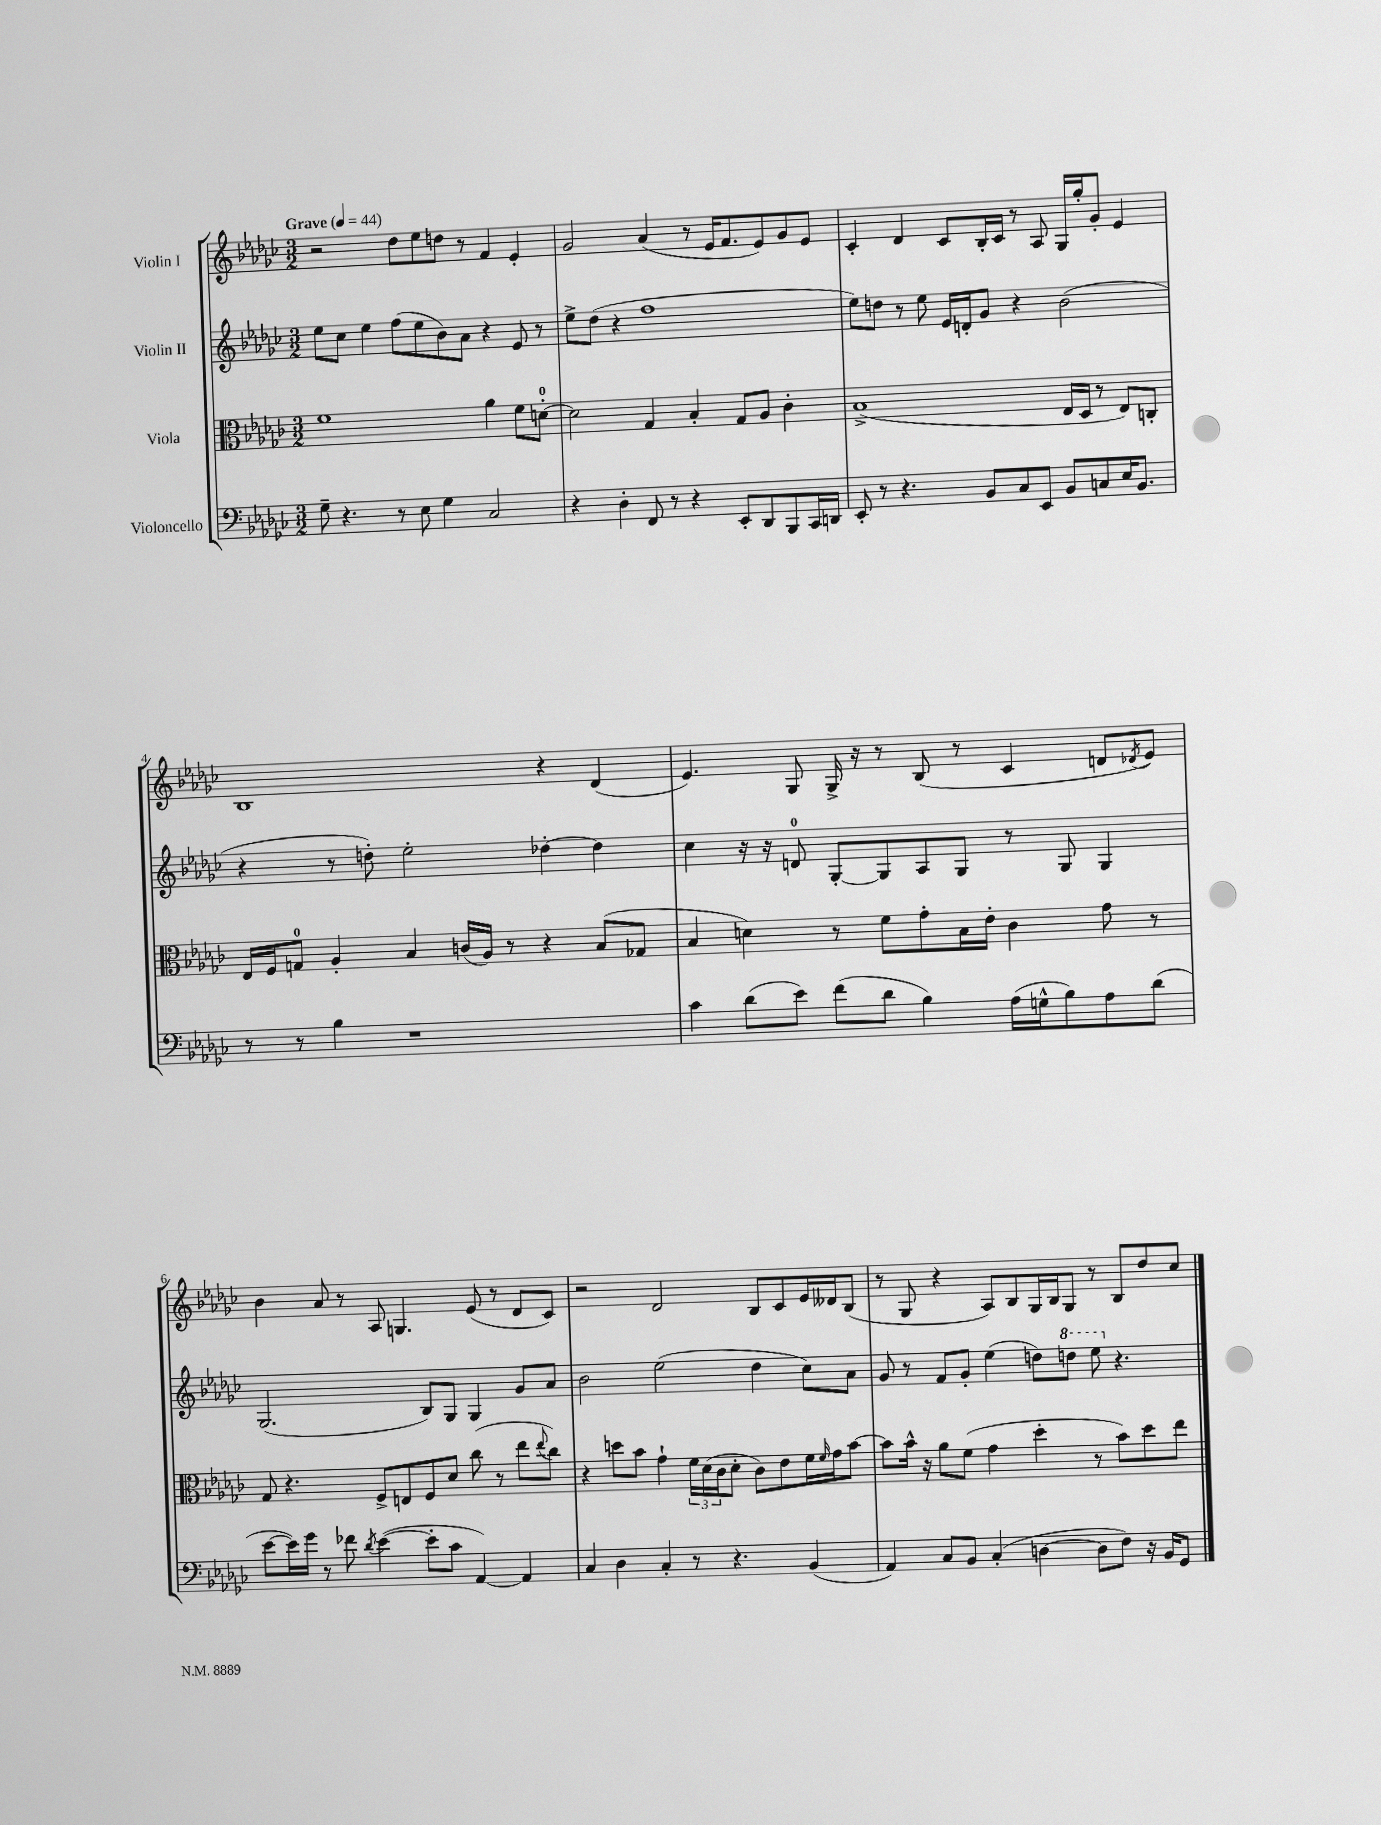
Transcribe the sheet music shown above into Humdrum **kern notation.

**kern	**kern	**kern	**kern
*staff4	*staff3	*staff2	*staff1
*clefF4	*clefC3	*clefG2	*clefG2
*k[b-e-a-d-g-c-]	*k[b-e-a-d-g-c-]	*k[b-e-a-d-g-c-]	*k[b-e-a-d-g-c-]
*M3/2	*M3/2	*M3/2	*M3/2
*MM44	*MM44	*MM44	*MM44
8G-~\	1f	8ee-\L	2r
4.r	.	8cc-\J	.
.	.	4ee-\	.
8r	.	(8ff\L	8dd-\L
8E-\	.	8ee-\	8ee-\
4G-\	.	8b-\)	8dd\J
.	.	8a-\J	8r
2C-/	4a-\	4r	4f/
.	8f\L	8e-/	4e-'/
.	[8d'\J	8r	.
=	=	=	=
4r	2d\]	8ee-^\L	2g-/
.	.	(8dd-\J	.
4D-'\	.	4r	.
8FF/	4G-/	1ff	(4a-/
8r	.	.	.
4r	4B-'/	.	8r
.	.	.	16e-/LK
.	.	.	8.f/
8EE-'/L	8G-/L	.	.
8DD-/	8A-/J	.	8e-/)
8BBB-/	4c-'\	.	8g-/
16CC-/L	.	.	8e-/J
16DD/JJ	.	.	.
=	=	=	=
8EE-'/	(1B-^	8ee-\L)	4c-'/
8r	.	8dd\J	.
4.r	.	8r	4d-/
.	.	8ee-\	.
.	.	16e-/LL	8c-/L
.	.	16d'/J	.
8BB-/L	.	8g-/J	16B-'/L
.	.	.	16c-/JJ
8C-/	.	4r	8r
8EE-/J	.	.	8A-/
8BB-/L	16E-/LL	(2b-\	16G-/LL
.	16D-/JJ	.	16gg-'/J
8C/	8r	.	8g-'/J
16E-/K	8E-/L)	.	4e-/
8.BB-/J	.	.	.
.	8C'/J	.	.
=	=	=	=
8r	16E-/LL	4r	1B-
.	16F/J	.	.
8r	8G/J	.	.
4B-\	4A-'/	8r	.
.	.	8dd'\)	.
1r	4B-/	2ee-'\	.
.	(16c/LL	.	.
.	16A-/JJ)	.	.
.	8r	.	.
.	4r	[4dd-'\	4r
.	(8B-/L	4dd-\]	(4d-/
.	8G-/J	.	.
=	=	=	=
4c-\	4B-/	4cc-\	4.e-/)
(8d-\L	4d\)	16r	.
.	.	16r	.
8e-\J)	.	8d/	8G-/
(8f\L	8r	[8G-'/L	16G-^/
.	.	.	16r
8d-\J	8f\L	8G-/]	8r
4B-\)	8g-'\	8A-/	(8B-/
.	16B-\L	8G-/J	8r
.	16e-'\JJ	.	.
(16A-\LL	4c-\	8r	4c-/
16G^^\J	.	.	.
8B-\)	.	8G-/	.
8A-\	8g-\	4G-/	8d/L
.	.	.	8qd-/
(8d-\J	8r	.	8e-/J)
=	=	=	=
[8e-\L	8G-/	(2.G-/	4b-\
16e-\]L)	4.r	.	.
16g-\JJ	.	.	.
8r	.	.	8a-/
8f-\	.	.	8r
8qd-/	.	.	.
([4e-\	8F^/L	.	8A-/
.	8E/	.	4.G/
8e-'\]L	8F/	8B-/L)	.
8c-\J	8d-/J	8G-/J	.
[4AA-/)	(8cc-\	4G-/	(8e-/
.	8r	.	8r
4AA-/]	8ee-\L	8g-/L	8d-/L
.	8qqee-/	.	.
.	8cc-\J)	8a-/J	8c-/J)
=	=	=	=
4C-/	4r	2b-\	2r
4D-\	8dd\L	.	.
.	8b-\J	.	.
4C-'/	4g-`\	(2ee-\	2d-/
8r	24f\LL	.	.
.	(24d-\	.	.
.	24c-\J	.	.
4.r	8d-'\J	.	.
.	8c-\L)	4dd-\	8B-/L
.	8e-\	.	8c-/
(4BB-/	16f\L	8cc-\L)	16e-/L
.	16qqf/	.	.
.	16g-\J	.	16d--/J
.	[8b-\J	8a-\J	(8B-/J
=	=	=	=
4AA-/)	8b-\]L	8g-/	8r
.	16b-^^\Jk	8r	8G-/
.	16r	.	.
8C-/L	8a-\L	8f/L	4r
8BB-/J	(8f\J	8g-'/J	.
(4C-'/	4g-\	(4ee-\	8A-/L)
.	.	.	8B-/
[4D\	4dd-'\	8dd\L)	16G-/L
.	.	.	16B-/J
.	.	8ddd\J	8G-/J
8D\]L	8r	8eee-\	8r
8F\J)	8b-\L)	4.r	8B-/L
16r	8dd-\	.	8dd-/
16BB-/LK	.	.	.
8GG-/J	8ee-\J	.	8cc-/J
==	==	==	==
*-	*-	*-	*-
